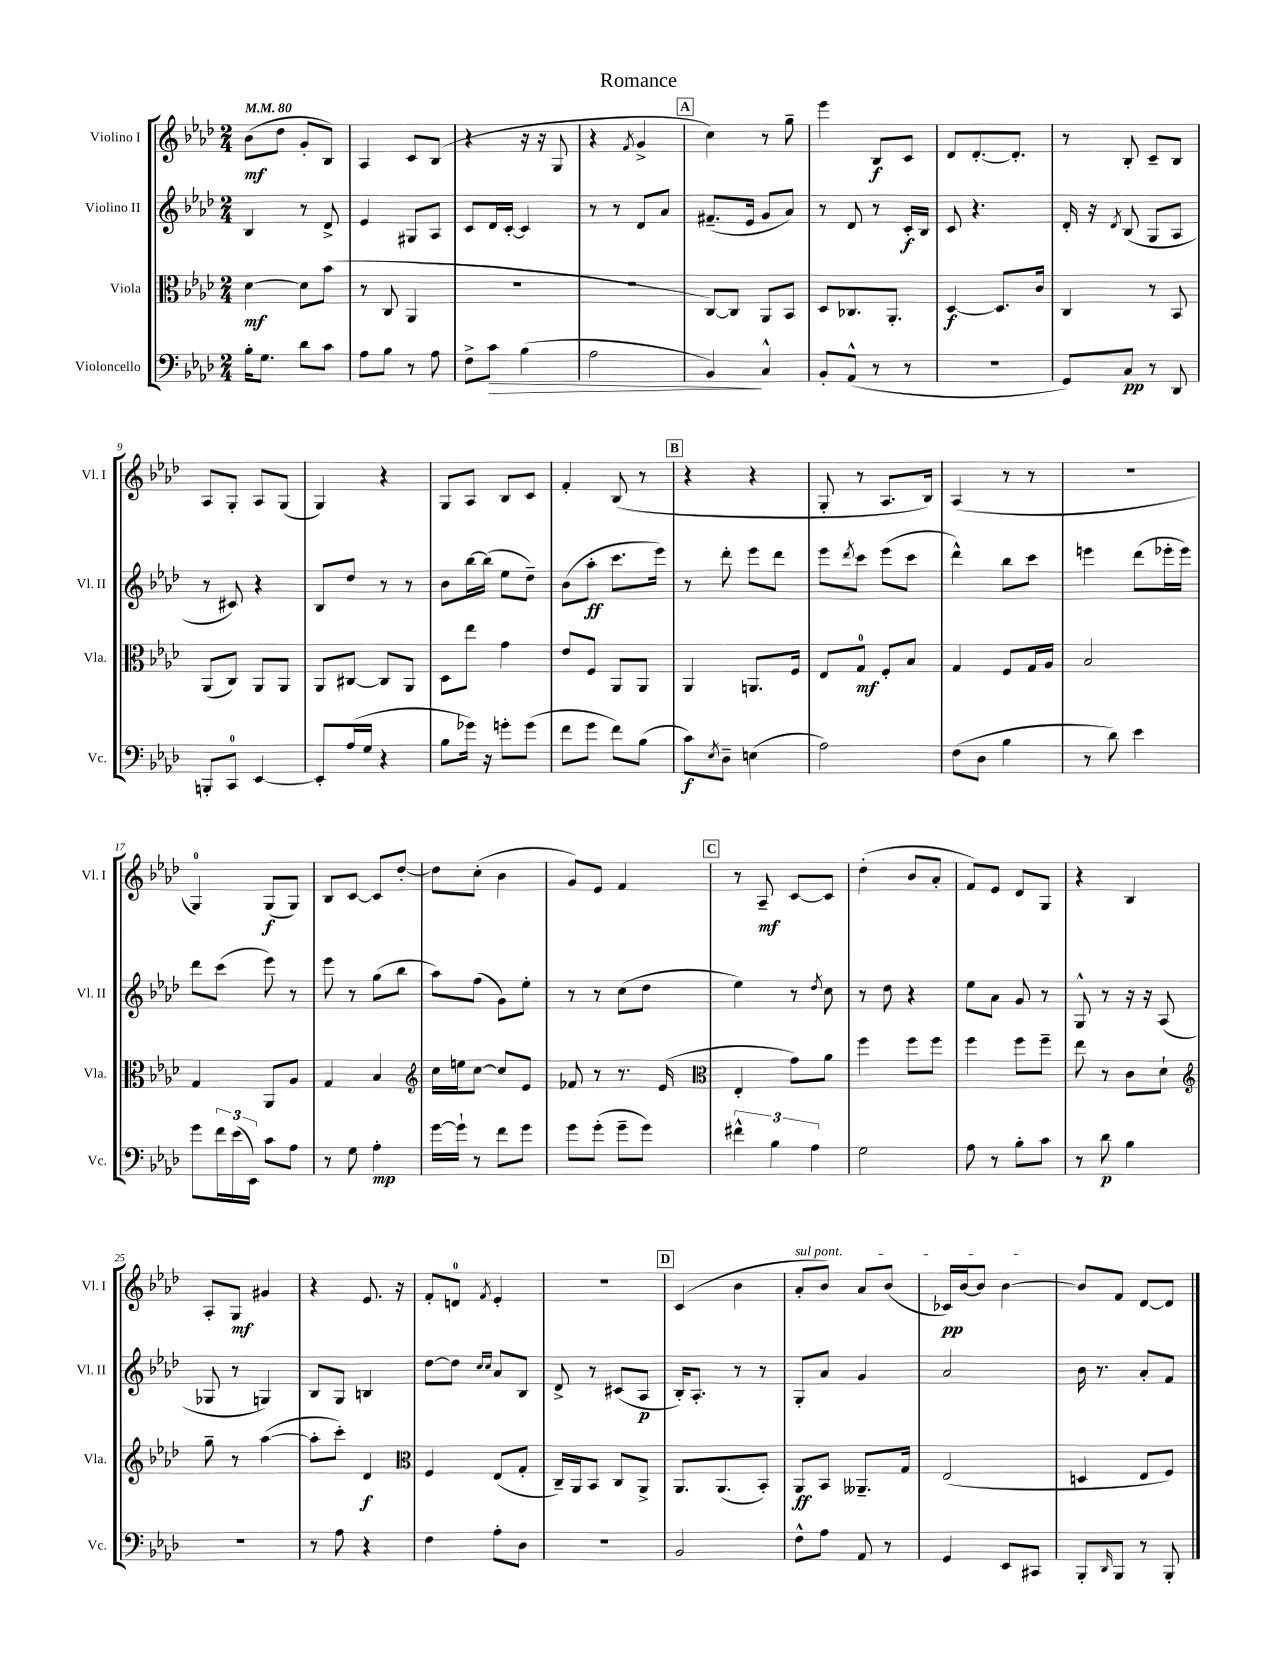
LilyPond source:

\header { title = "Romance" }
<<
\new StaffGroup <<
\new Staff = "s0" \with { instrumentName = "Violino I" shortInstrumentName = "Vl. I" } {
    \clef treble \key aes \major \numericTimeSignature \time 2/4 \tempo 4 = 80
    bes'8\mf( des''8 g'8-. bes8) |
    aes4 c'8 bes8( |
    r4 r16 r16 g8 |
    r4 \acciaccatura { f'8 } g'4-> |
    \mark \markup { \box "A" } c''4) r8 g''8-- |
    ees'''4 bes8\f c'8 |
    des'8 des'8.~-. des'8.-. |
    r8 bes8-. c'8-- bes8 |
    aes8 g8-. aes8 g8( |
    g4) r4 |
    g8 aes8 bes8 c'8 |
    f'4-. bes8( r8 |
    \mark \markup { \box "B" } r4 r4 |
    g8-. r8 aes8. bes16) |
    aes4( r8 r8 |
    R2 |
    g4-0) g8\f( g8) |
    bes8 c'8~ c'8 des''8~-. |
    des''8 c''8-.( bes'4 |
    g'8) ees'8 f'4 |
    \mark \markup { \box "C" } r8 aes8--\mf c'8~ c'8 |
    des''4-.( bes'8 aes'8-. |
    f'8) ees'8 des'8 g8 |
    r4 bes4 |
    aes8-. g8\mf gis'4 |
    r4 ees'8. r16 |
    f'8-. d'8-0 \acciaccatura { f'8 } ees'4-. |
    r2 |
    \mark \markup { \box "D" } c'4( bes'4 |
    \once \override TextSpanner.bound-details.left.text = \markup { \italic "sul pont." } aes'8-.\startTextSpan bes'8) aes'8 bes'8( |
    ces'16\pp) bes'16~ bes'8 bes'4~\stopTextSpan |
    bes'8 f'8 des'8~ des'8 \bar "|." |
}
\new Staff = "s1" \with { instrumentName = "Violino II" shortInstrumentName = "Vl. II" } {
    \clef treble \key aes \major \numericTimeSignature \time 2/4
    bes4 r8 des'8-> |
    ees'4 gis8 aes8 |
    c'8 des'16 c'16~-. c'4 |
    r8 r8 des'8 aes'8 |
    \mark \markup { \box "A" } fis'8.--( ees'16 g'8 aes'8) |
    r8 des'8 r8 c'16-.\f bes16 |
    c'8 r4. |
    des'16-. r16 \acciaccatura { des'8 } bes8( g8 aes8 |
    r8 cis'8) r4 |
    bes8 des''8 r8 r8 |
    bes'8 bes''16~ bes''16( ees''8 des''8--) |
    bes'8( aes''8-.\ff c'''8. ees'''16) |
    \mark \markup { \box "B" } r8 des'''8-. ees'''8 des'''8 |
    ees'''8 \acciaccatura { des'''8 } c'''8 ees'''8( c'''8 |
    des'''4-^) bes''8 c'''8 |
    e'''4 des'''8( ees'''16-. ees'''16) |
    des'''8 c'''8( ees'''8) r8 |
    ees'''8 r8 g''8( bes''8 |
    aes''8) f''8( g'8) ees''8-. |
    r8 r8 c''8( des''8 |
    \mark \markup { \box "C" } ees''4) r8 \acciaccatura { des''8 } c''8 |
    r8 des''8 r4 |
    ees''8 aes'8 g'8 r8 |
    g8-^ r8 r16 r16 aes8( |
    ges8 r8 g4) |
    bes8 g8 b4 |
    des''8~ des''8 \grace { c''16 c''16 } aes'8 bes8 |
    des'8-> r8 cis'8( aes8\p |
    \mark \markup { \box "D" } bes16-.) aes8.-. r8 r8 |
    g8-. aes'8 g'4 |
    aes'2 |
    bes'16 r8. aes'8-. f'8 \bar "|." |
}
\new Staff = "s2" \with { instrumentName = "Viola" shortInstrumentName = "Vla." } {
    \clef alto \key aes \major \numericTimeSignature \time 2/4
    des'4~\mf des'8 bes'8( |
    r8 c8 aes,4 |
    r2 |
    r2 |
    \mark \markup { \box "A" } c8~) c8 aes,8 bes,8 |
    des8 ces8. aes,8.-. |
    des4~\f des8. c'16 |
    c4 r8 bes,8 |
    aes,8( c8) aes,8 aes,8 |
    aes,8 cis8~ cis8 aes,8 |
    des8 ees''8 g'4 |
    ees'8 f8 aes,8 aes,8 |
    \mark \markup { \box "B" } aes,4 a,8. f16 |
    ees8 g8-0\mf f8-. bes8 |
    g4 f8 g16 aes16 |
    bes2 |
    g4 aes,8 aes8 |
    g4 bes4 |
    \clef treble c''16 e''16 c''8~ c''8 ees'8 |
    fes'8 r8 r8. ees'16( |
    \mark \markup { \box "C" } \clef alto ees4-. g'8) aes'8 |
    f''4 f''8 f''8 |
    f''4 f''8 f''8-- |
    ees''8 r8 c'8 des'8-! |
    \clef treble g''8-- r8 aes''4~( |
    aes''8-. c'''8-.) des'4\f |
    \clef alto f4 ees8( g8-. |
    c16--) aes,16 bes,8 c8 aes,8-> |
    \mark \markup { \box "D" } aes,8. aes,8.( bes,8-.) |
    aes,8\ff bes,8 aeses,8.-- g16 |
    ees2( |
    d4 ees8 f8) \bar "|." |
}
\new Staff = "s3" \with { instrumentName = "Violoncello" shortInstrumentName = "Vc." } {
    \clef bass \key aes \major \numericTimeSignature \time 2/4
    bes16-. g8. des'8 c'8 |
    aes8 bes8 r8 aes8 |
    f8-> c'8\> bes4( |
    aes2 |
    \mark \markup { \box "A" } bes,4\!) c4-^ |
    bes,8-. aes,8-^( r8 r8 |
    r2 |
    g,8) c8\pp r8 des,8 |
    b,,8-. c,8-0 ees,4~ |
    ees,8-. aes16( g16 r4 |
    bes8 ges'16) r16 g'8-. g'8( |
    f'8 g'8 f'8) bes8( |
    \mark \markup { \box "B" } c'8\f) \acciaccatura { ees8 } des8-- e4( |
    aes2) |
    f8( des8 bes4 |
    r8 des'8) ees'4 |
    g'8 \tuplet 3/2 { f'16 ees'16( ees,16) } c'8 aes8 |
    r8 g8 aes4-.\mp |
    g'16~ g'16-! r8 f'8 g'8 |
    g'8 g'8-.( g'8-- g'8) |
    \mark \markup { \box "C" } \tuplet 3/2 { fis'4-^ bes4 aes4 } |
    g2 |
    aes8 r8 bes8-. c'8 |
    r8 des'8\p bes4 |
    r2 |
    r8 aes8 r4 |
    f4 aes8-. des8 |
    R2 |
    \mark \markup { \box "D" } bes,2 |
    f8-^ aes8 aes,8 r8 |
    g,4 ees,8 cis,8 |
    bes,,8-. \grace { des,16 } bes,,8 r8 bes,,8-. \bar "|." |
}
>>
>>
